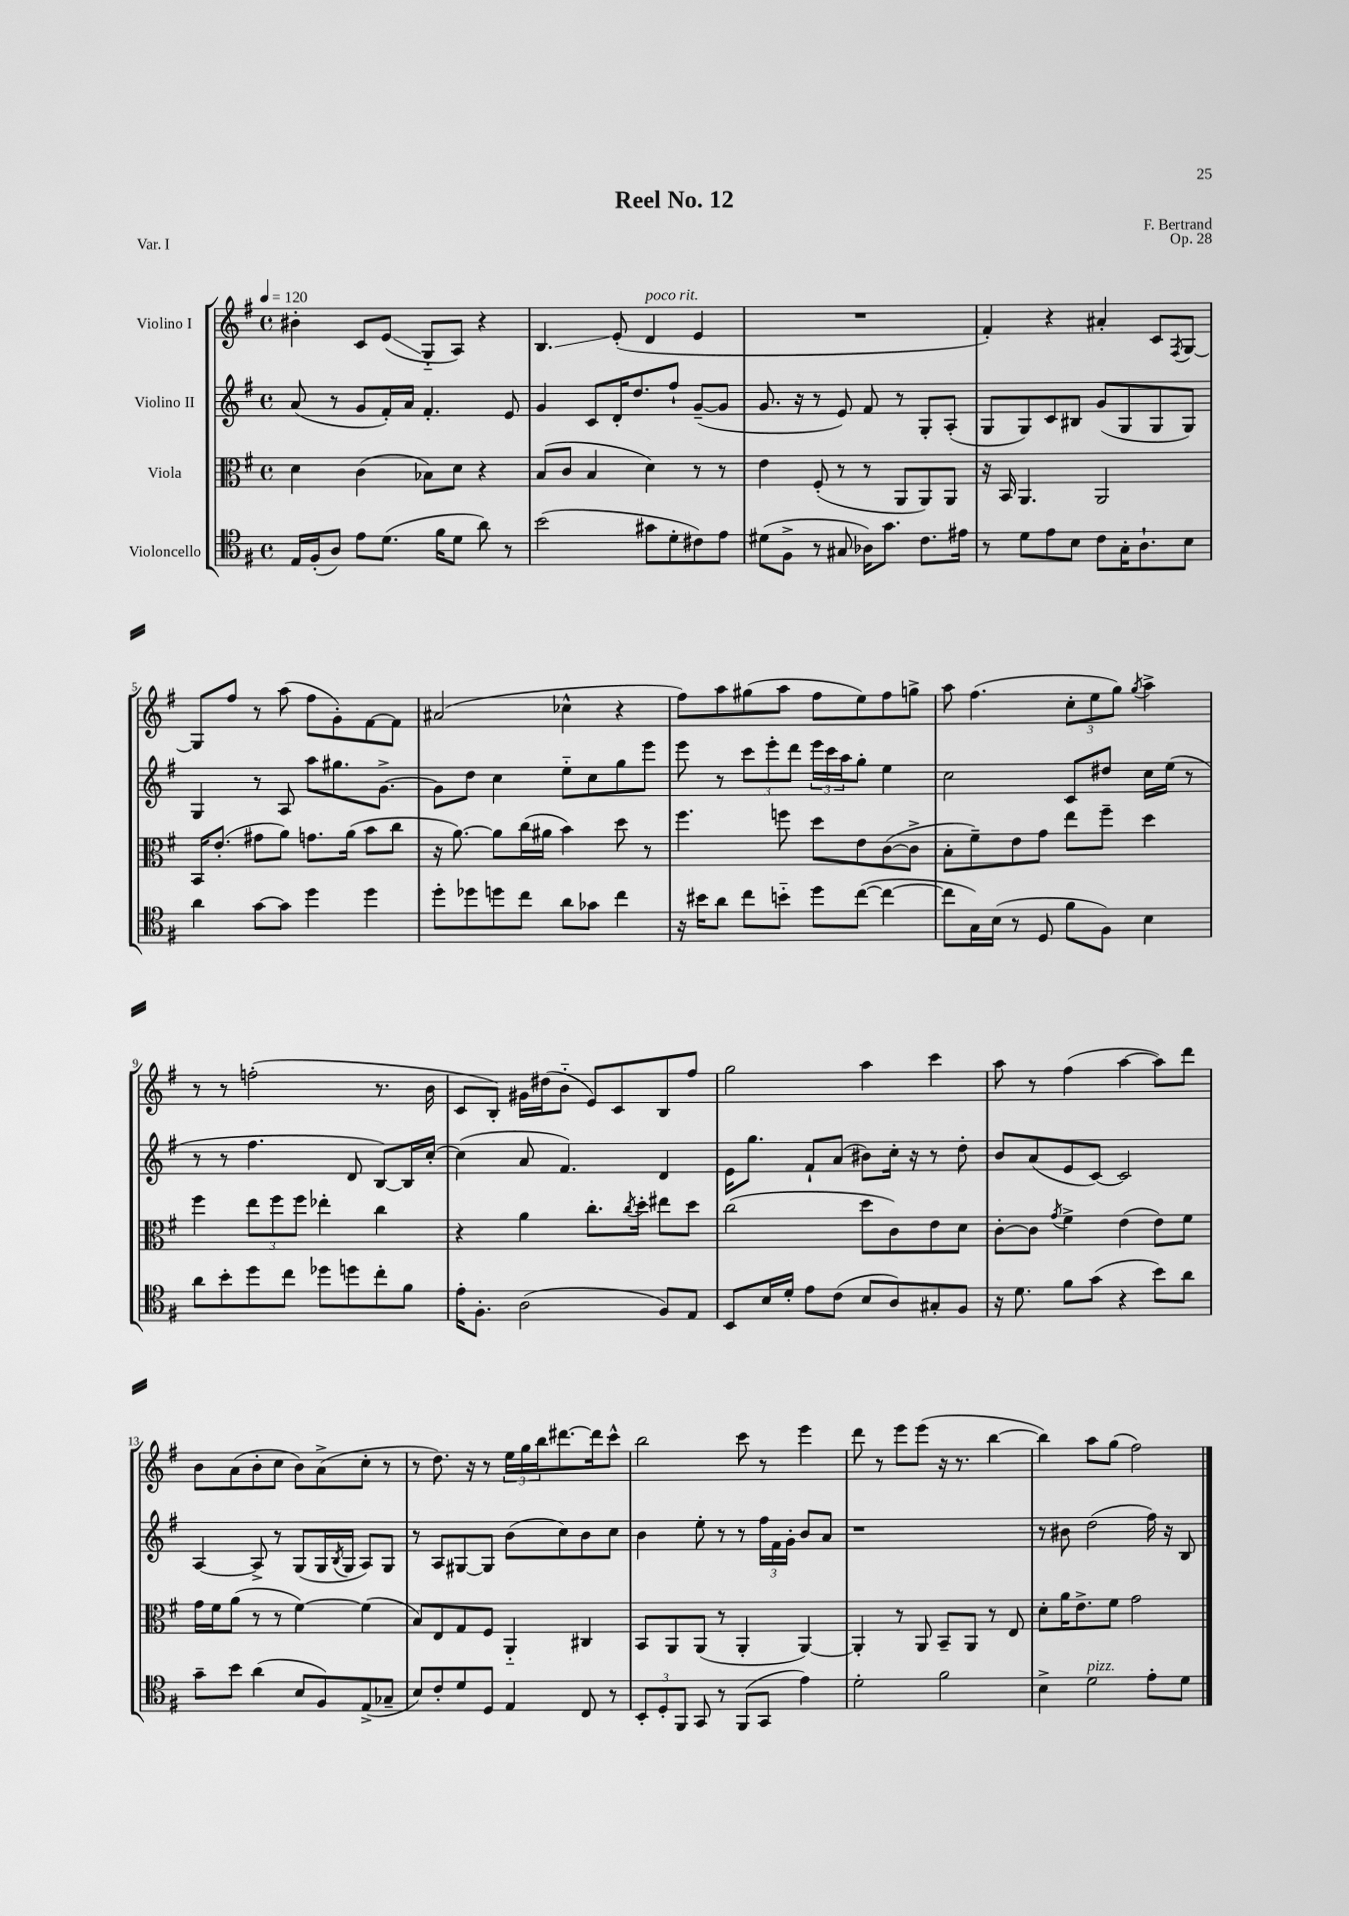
\header { title = "Reel No. 12" composer = "F. Bertrand" opus = "Op. 28" piece = "Var. I" }
<<
\new StaffGroup <<
\new Staff = "s0" \with { instrumentName = "Violino I" } {
    \clef treble \key g \major \defaultTimeSignature \time 4/4 \tempo 4 = 120
    bis'4-. c'8 e'8\glissando( g8-_ a8) r4 |
    b4.\glissando e'8-.( d'4^\markup { \italic "poco rit." } e'4 |
    R1 |
    fis'4-.) r4 ais'4-. c'8 \acciaccatura { fis8 } g8~ |
    g8 fis''8 r8 a''8( fis''8 g'8-.) fis'8~ fis'8 |
    ais'2( ces''4-^ r4 |
    fis''8) a''8 gis''8( a''8 fis''8 e''8) fis''8 g''8-> |
    a''8 fis''4.( \tuplet 3/2 { c''8-. e''8 g''8) } \acciaccatura { g''8 } a''4-> |
    r8 r8 f''2-.( r8. b'16 |
    c'8 b8-.) gis'16 dis''16( b'8-_ e'8) c'8 b8 fis''8 |
    g''2 a''4 c'''4 |
    a''8 r8 fis''4( a''4~ a''8) d'''8 |
    b'8 a'8( b'8-. c''8 b'8) a'8->( c''8-. r8 |
    r8 d''8.) r16 r8 \tuplet 3/2 { e''16 g''16 b''16 } dis'''8.~ dis'''16 c'''8-^ |
    b''2 c'''8 r8 e'''4 |
    d'''8 r8 e'''8 e'''8( r16 r8. b''4~ |
    b''4) a''8 g''8( fis''2) \bar "|." |
}
\new Staff = "s1" \with { instrumentName = "Violino II" } {
    \clef treble \key g \major \defaultTimeSignature \time 4/4
    a'8( r8 g'8 fis'16-.) a'16 fis'4.-. e'8 |
    g'4 c'8 d'16-. d''8. fis''8-! g'8~--( g'8 |
    g'8. r16 r8 e'8) fis'8 r8 g8-. a8-.( |
    g8 g8) c'8 bis8 g'8( g8 g8 g8) |
    g4 r8 a8 a''8 gis''8. g'8.~-> |
    g'8 d''8 c''4 e''8-_ c''8 g''8 e'''8 |
    e'''8 r8 \tuplet 3/2 { c'''8 e'''8-. d'''8 } \tuplet 3/2 { e'''16 c'''16 a''16 } g''8-. e''4 |
    c''2 c'8 dis''8 c''16 e''16( r8 |
    r8 r8 fis''4. d'8 b8~) b16 c''16~-. |
    c''4( a'8 fis'4.) d'4 |
    e'16 g''8. fis'8-! a'8( bis'8) c''16-. r16 r8 d''8-. |
    b'8 a'8( e'8 c'8~) c'2 |
    a4~ a8-> r8 g8( g16 \acciaccatura { b8 } g16 a8) g8 |
    r8 a8 gis8~ gis8 b'8( c''8) b'8 c''8 |
    b'4 e''8-. r8 r8 \tuplet 3/2 { fis''16 fis'16 g'16-. } b'8 a'8 |
    r1 |
    r8 bis'8 d''2( fis''16) r16 b8 \bar "|." |
}
\new Staff = "s2" \with { instrumentName = "Viola" } {
    \clef alto \key g \major \defaultTimeSignature \time 4/4
    d'4 c'4( bes8) d'8 r4 |
    b8( c'8 b4 d'4) r8 r8 |
    e'4 fis8-.( r8 r8 a,8 a,8) a,8 |
    r16 b,16 a,4. a,2 |
    b,16 e'8.-.( gis'8 a'8) g'8. a'16( b'8 c''8 |
    r16 a'8.~) a'8 c''16( ais'16 b'4) d''8 r8 |
    fis''4. f''8 d''8 e'8 c'8~( c'8-> |
    b8-. fis'8--) e'8 g'8 e''8 fis''8-- d''4 |
    fis''4 \tuplet 3/2 { e''8 fis''8 fis''8 } ees''4-. c''4 |
    r4 a'4 c''8.-. \acciaccatura { c''8 } d''16-. eis''8 d''8 |
    c''2( d''8 c'8) e'8 d'8 |
    c'8~-. c'8 \acciaccatura { g'8 } fis'4-> e'4( e'8) fis'8 |
    g'16 fis'16 a'8( r8 r8 fis'4~) fis'4( |
    b8) e8 g8 fis8 a,4-_ cis4 |
    b,8 a,8 a,8( r8 a,4-. a,4~) |
    a,4-. r8 a,8 b,8-- a,8 r8 e8 |
    d'8-. a'16 e'8.-> fis'8 g'2 \bar "|." |
}
\new Staff = "s3" \with { instrumentName = "Violoncello" } {
    \clef tenor \key g \major \defaultTimeSignature \time 4/4
    e16 fis16-.( a8) e'8 d'8.( fis'16 d'8 a'8) r8 |
    b'2( gis'8 d'8-. cis'8) e'8 |
    dis'8( fis8-> r8 gis8 aes16) g'8. c'8. eis'16 |
    r8 d'8 e'8 b8 c'8 g16-. a8.-! b8 |
    a'4 g'8~ g'8 d''4 d''4 |
    d''8-. des''8 d''8 c''8 a'8 ges'8 c''4 |
    r16 bis'16 a'8 c''8 b'8-_ d''8 c''8~( c''4~ |
    c''8 g16) b16( r8 d8 fis'8 fis8) b4 |
    a'8 b'8-. d''8 c''8 des''8 d''8 c''8-. fis'8 |
    e'16-. fis8.-. a2( fis8) e8 |
    b,8 b16 d'16-. e'8 c'8( b8 a8) gis8-. fis8 |
    r16 d'8. fis'8 g'8( r4 b'8) a'8 |
    g'8-- b'8 a'4( b8 fis8) e8->( ges8-- |
    b8) c'8-. d'8 d8 e4 c8 r8 |
    \tuplet 3/2 { b,8-. d8-. fis,8 } g,8 r8 fis,8( g,8 e'4) |
    d'2-. fis'2 |
    b4-> d'2^\markup { \italic "pizz." } e'8-. d'8 \bar "|." |
}
>>
>>
